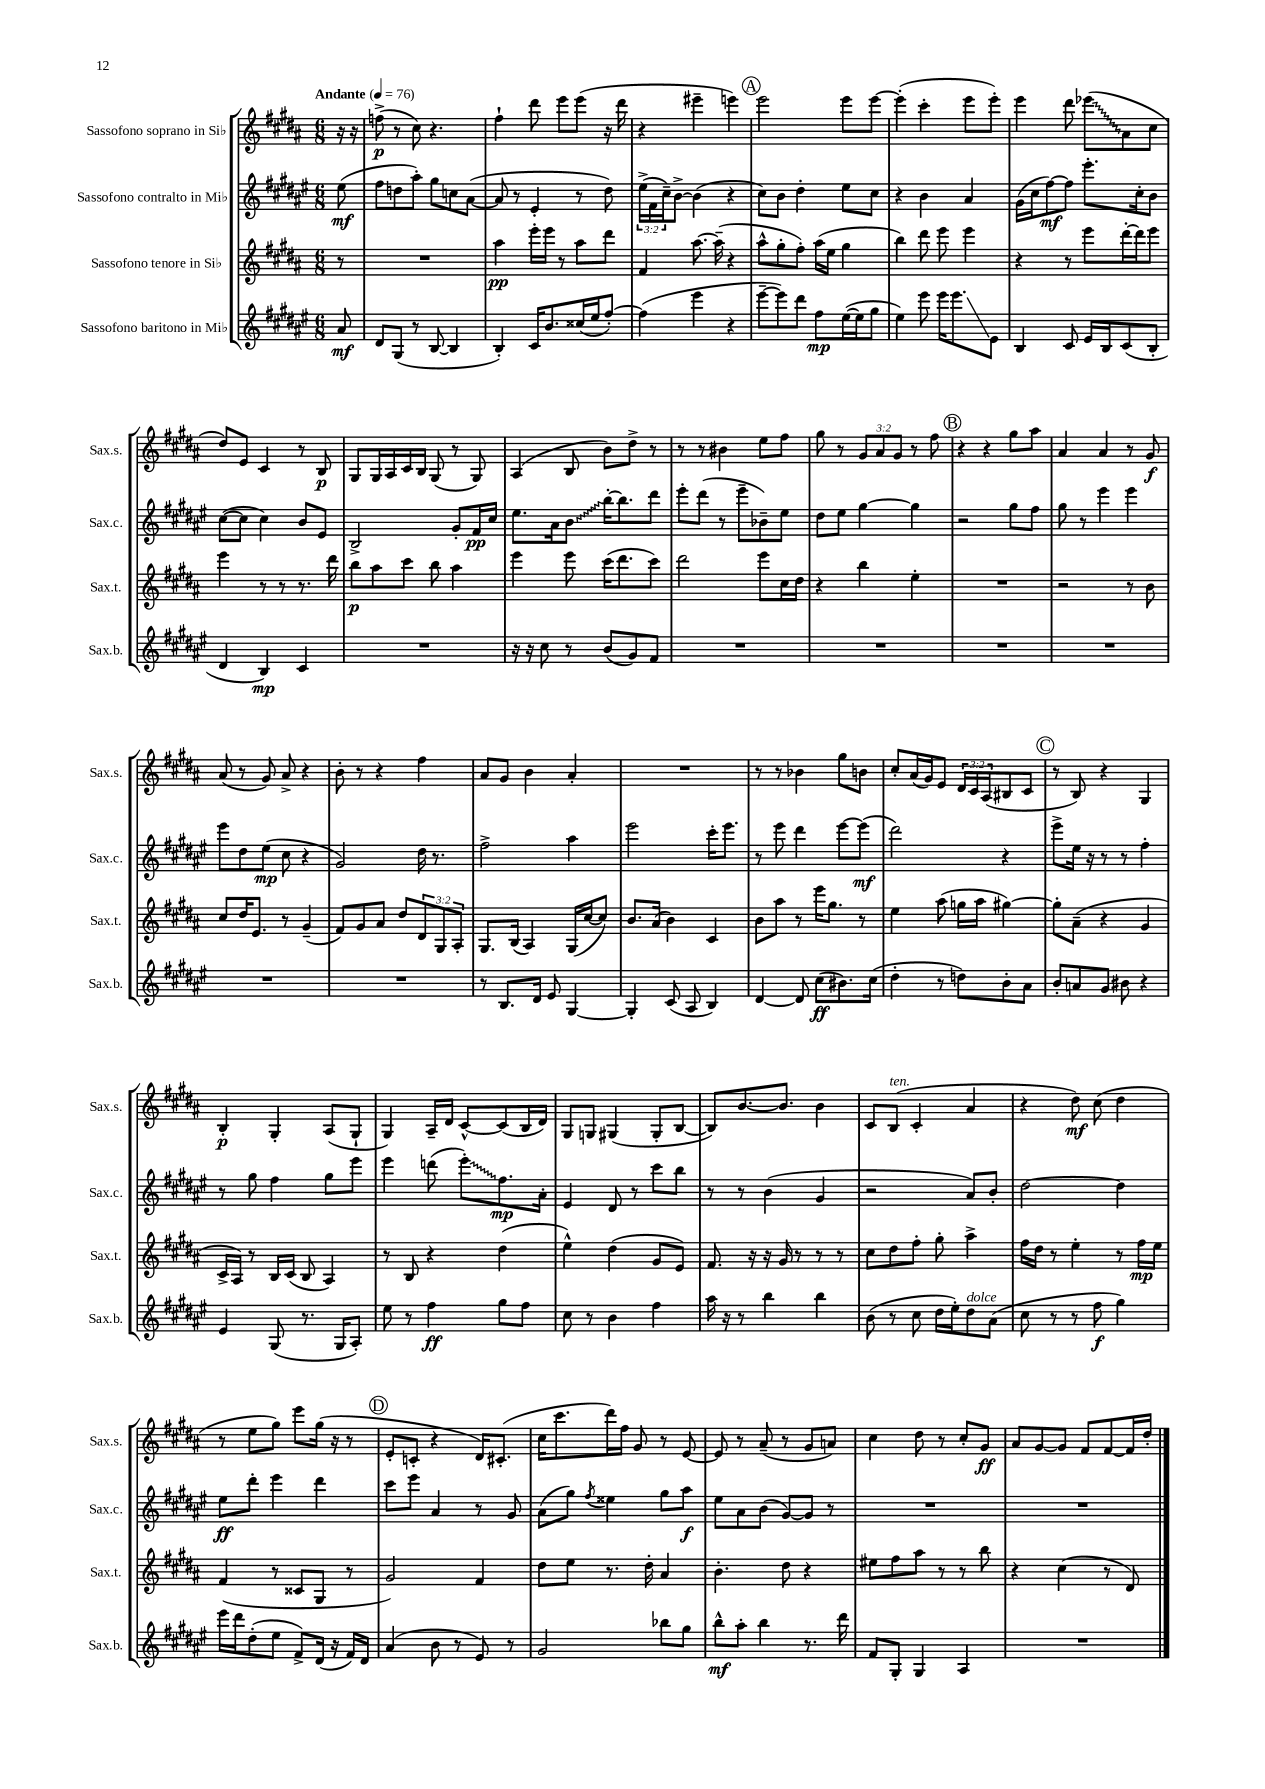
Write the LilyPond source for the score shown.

<<
\new StaffGroup <<
\new Staff = "s0" \with { instrumentName = "Sassofono soprano in Sib" shortInstrumentName = "Sax.s." } {
    \clef treble \key b \major \numericTimeSignature \time 6/8 \override Staff.TupletNumber.text = #tuplet-number::calc-fraction-text \partial 8 \tempo "Andante" 4 = 76
    r16 r16 |
    f''8->\p( r8 cis''8) r4. |
    fis''4-! dis'''8 e'''8 e'''8( r16 dis'''16 |
    r4 eis'''4-- e'''4) |
    \mark \markup { \circle "A" } e'''2 e'''8 e'''8~ |
    e'''4-.( cis'''4-. e'''8 e'''8-.) |
    e'''4 dis'''8 \once \override Glissando.style = #'zigzag ees'''8\glissando( ais'8 cis''8 |
    dis''8) e'8 cis'4 r8 b8\p |
    gis8 gis16 ais16 cis'16 b16 gis8( r8 gis8) |
    ais4( b8 b'8) dis''8-> r8 |
    r8 r8 bis'4 e''8 fis''8 |
    gis''8 r8 \tuplet 3/2 { gis'8 ais'8 gis'8 } r8 fis''8 |
    \mark \markup { \circle "B" } r4 r4 gis''8 ais''8 |
    ais'4 ais'4 r8 gis'8\f |
    ais'8( r8 gis'8) ais'8-> r4 |
    b'8-. r8 r4 fis''4 |
    ais'8 gis'8 b'4 ais'4-. |
    R2. |
    r8 r8 bes'4 gis''8 b'8 |
    cis''8-. ais'16( gis'16) e'8 \tuplet 3/2 { dis'16 cis'16 ais16( } bis8 cis'8 |
    \mark \markup { \circle "C" } r8 b8) r4 gis4 |
    b4-.\p gis4-. ais8( gis8-! |
    gis4) ais16-- dis'16 cis'8~-^ cis'8( b16 dis'16) |
    gis8 g8 gis4( gis8-. b8~ |
    b8) b'8.~ b'8. b'4 |
    cis'8 b8^\markup { \italic "ten." }( cis'4-. ais'4 |
    r4 dis''8\mf) cis''8( dis''4 |
    r8 e''8 gis''8) e'''8 gis''16( r16 r8 |
    \mark \markup { \circle "D" } e'8-. c'8-. r4 dis'16) cis'8.-.( |
    cis''16 cis'''8. dis'''16) fis''16 gis'8 r8 e'8~ |
    e'8 r8 ais'8--( r8 gis'8 a'8) |
    cis''4 dis''8 r8 cis''8-. gis'8\ff |
    ais'8 gis'8~ gis'8 fis'8 fis'8~ fis'16 dis''16-. \bar "|." |
}
\new Staff = "s1" \with { instrumentName = "Sassofono contralto in Mib" shortInstrumentName = "Sax.c." } {
    \clef treble \key fis \major \numericTimeSignature \time 6/8 \override Staff.TupletNumber.text = #tuplet-number::calc-fraction-text \partial 8
    eis''8\mf( |
    fis''8 d''8 ais''8-.) gis''8 c''8 ais'8~( |
    ais'8 r8 eis'4-. r8 dis''8) |
    \tuplet 3/2 { eis''16->( fis'16 cis''16--) } b'8~-> b'4( r4 |
    \mark \markup { \circle "A" } cis''8) b'8 dis''4-. eis''8 cis''8 |
    r4 b'4 ais'4 |
    gis'16( cis''16 fis''8~\mf) fis''8 eis'''8.-. cis''16-. b'8 |
    cis''8~( cis''8 cis''4) b'8 eis'8 |
    b2-> gis'8-. fis'16\pp cis''16 |
    eis''8. ais'16 \once \override Glissando.style = #'zigzag b'8\glissando b''16~-. b''8. dis'''8 |
    eis'''8-. dis'''8( r8 eis'''8-- bes'8--) eis''8 |
    dis''8 eis''8 gis''4~ gis''4 |
    \mark \markup { \circle "B" } r2 gis''8 fis''8 |
    gis''8 r8 eis'''4 eis'''4 |
    eis'''8 dis''8 eis''8\mp( cis''8 r4 |
    gis'2) dis''16 r8. |
    fis''2-> ais''4 |
    eis'''2 cis'''16-. eis'''8. |
    r8 eis'''8 dis'''4 eis'''8~ eis'''8\mf( |
    dis'''2) r4 |
    \mark \markup { \circle "C" } eis'''8-> eis''16 r16 r8 r8 fis''4-. |
    r8 gis''8 fis''4 gis''8 eis'''8 |
    eis'''4 d'''8( \once \override Glissando.style = #'zigzag eis'''8-.\glissando) fis''8.\mp ais'16-. |
    eis'4 dis'8 r8 cis'''8 b''8 |
    r8 r8 b'4( gis'4 |
    r2 ais'8) b'8-. |
    dis''2~ dis''4 |
    eis''8\ff dis'''8-. eis'''4 dis'''4 |
    \mark \markup { \circle "D" } cis'''8 eis'''8 ais'4 r8 gis'8 |
    ais'8( gis''8) \acciaccatura { fis''8 } eisis''4 gis''8 ais''8\f |
    eis''8 ais'8 b'8( gis'8~) gis'8 r8 |
    R2. |
    R2. \bar "|." |
}
\new Staff = "s2" \with { instrumentName = "Sassofono tenore in Sib" shortInstrumentName = "Sax.t." } {
    \clef treble \key b \major \numericTimeSignature \time 6/8 \override Staff.TupletNumber.text = #tuplet-number::calc-fraction-text \partial 8
    r8 |
    R2. |
    ais''4\pp e'''16-. e'''16 r8 ais''8 dis'''8 |
    fis'4 ais''8.~ ais''16--( r4 |
    \mark \markup { \circle "A" } ais''8-^ gis''8-. fis''8-.) ais''16( e''16 gis''4 |
    b''4) dis'''8 e'''8 e'''4 |
    r4 r8 e'''8 dis'''16~-. dis'''16 e'''8 |
    e'''4 r8 r8 r8. dis'''16 |
    b''8\p ais''8 cis'''8 b''8 ais''4 |
    e'''4 e'''8 cis'''16( dis'''8. cis'''8) |
    dis'''2 e'''8 cis''16 dis''16 |
    r4 b''4 e''4-. |
    \mark \markup { \circle "B" } R2. |
    r2 r8 b'8 |
    cis''8 dis''16 e'8. r8 gis'4--( |
    fis'8) gis'8 ais'8 dis''8 \tuplet 3/2 { dis'8 gis8 ais8-. } |
    gis8. b16( ais4) gis16( cis''16~ cis''8) |
    b'8. ais'16( b'4) cis'4 |
    b'8 ais''8 r8 e'''16 gis''8. r8 |
    e''4 ais''8( g''16 ais''16 gis''4~) |
    \mark \markup { \circle "C" } gis''8-. ais'8--( r4 gis'4 |
    cis'16-> ais16) r8 b16 cis'16( b8 ais4) |
    r8 b8 r4 dis''4( |
    e''4-^) dis''4( gis'8 e'8) |
    fis'8. r16 r16 gis'16 r8 r8 r8 |
    cis''8 dis''8 fis''8-. gis''8-. ais''4-> |
    fis''16 dis''16 r8 e''4-. r8 fis''16\mp e''16 |
    fis'4( r8 cisis'8 gis8 r8 |
    \mark \markup { \circle "D" } gis'2) fis'4 |
    dis''8 e''8 r8. dis''16-. ais'4 |
    b'4.-. dis''8 r4 |
    eis''8 fis''8 ais''8 r8 r8 b''8 |
    r4 cis''4( r8 dis'8) \bar "|." |
}
\new Staff = "s3" \with { instrumentName = "Sassofono baritono in Mib" shortInstrumentName = "Sax.b." } {
    \clef treble \key fis \major \numericTimeSignature \time 6/8 \partial 8
    ais'8\mf |
    dis'8 gis8( r8 b8~ b4 |
    b4-.) cis'16 b'8. cisis''16( eis''16 fis''8~-.) |
    fis''4( eis'''4 r4 |
    \mark \markup { \circle "A" } eis'''8~-- eis'''8) dis'''8 fis''8\mp eis''16~( eis''16 gis''8 |
    eis''4) eis'''8 eis'''16 eis'''8.\glissando eis'8 |
    b4 cis'8 eis'16 b16 cis'8( b8-. |
    dis'4 b4\mp) cis'4 |
    R2. |
    r16 r16 cis''8 r8 b'8( gis'8) fis'8 |
    R2. |
    R2. |
    \mark \markup { \circle "B" } R2. |
    R2. |
    R2. |
    R2. |
    r8 b8. dis'16 eis'8 gis4~ |
    gis4-. cis'8( ais8 b4) |
    dis'4~ dis'8 cis''8\ff( bis'8.) cis''16( |
    dis''4-. r8 d''8) b'8-. ais'8 |
    \mark \markup { \circle "C" } b'8-. a'8 gis'8 bis'8 r4 |
    eis'4 gis8( r8. gis16 ais8-.) |
    eis''8 r8 fis''4\ff gis''8 fis''8 |
    cis''8 r8 b'4 fis''4 |
    ais''16 r16 r8 b''4 b''4 |
    b'8( r8 cis''8 dis''16 eis''16-.) dis''8^\markup { \italic "dolce" } ais'8( |
    cis''8 r8 r8 fis''8\f gis''4) |
    eis'''16 dis'''16 dis''8-.( eis''8 fis'8->) dis'16( r16 fis'16) dis'16 |
    \mark \markup { \circle "D" } ais'4( b'8 r8 eis'8) r8 |
    gis'2 bes''8 gis''8 |
    b''8-^\mf ais''8-. b''4 r8. dis'''16 |
    fis'8 gis8-. gis4 ais4 |
    R2. \bar "|." |
}
>>
>>
\layout { \context { \Score \remove "Bar_number_engraver" } }
